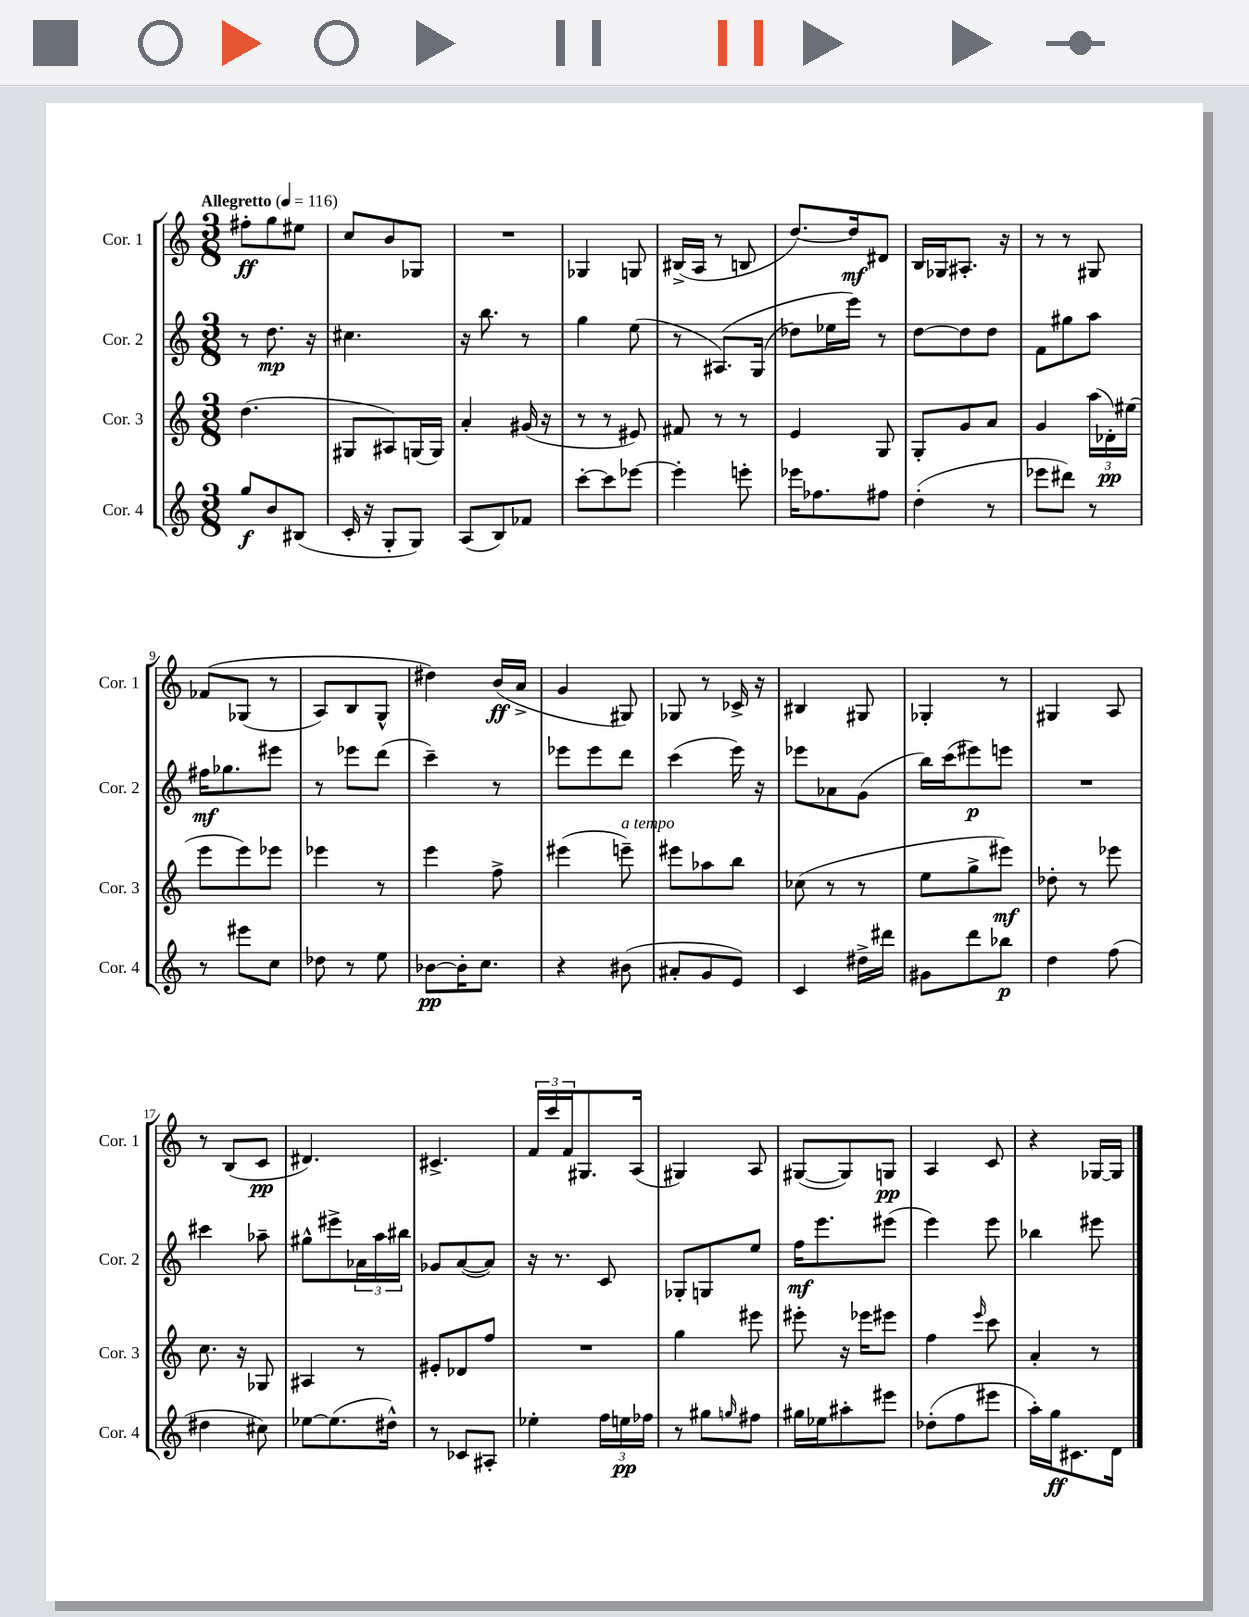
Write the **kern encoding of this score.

**kern	**dynam	**kern	**dynam	**kern	**dynam	**kern	**dynam
*part4	*part4	*part3	*part3	*part2	*part2	*part1	*part1
*staff4	*staff4	*staff3	*staff3	*staff2	*staff2	*staff1	*staff1
*I"Cor. 4	*	*I"Cor. 3	*	*I"Cor. 2	*	*I"Cor. 1	*
*I'Cor. 4	*	*I'Cor. 3	*	*I'Cor. 2	*	*I'Cor. 1	*
*clefG2	*	*clefG2	*	*clefG2	*	*clefG2	*
*k[]	*	*k[]	*	*k[]	*	*k[]	*
*M3/8	*	*M3/8	*	*M3/8	*	*M3/8	*
*MM116	*	*MM116	*	*MM116	*	*MM116	*
=1	=1	=1	=1	=1	=1	=1	=1
!	!	!	!	!	!	!LO:TX:a:B:t=Allegretto	!
8gg/L	f	(4.dd\	.	8r	.	8ff#X'\L	ff
8b/	.	.	.	8.dd\	mp	8gg\	.
(8B#X/J	.	.	.	.	.	8ee#X\J	.
.	.	.	.	16r	.	.	.
=2	=2	=2	=2	=2	=2	=2	=2
16c'/	.	8G#X/L	.	4.cc#X\	.	8cc/L	.
16r	.	.	.	.	.	.	.
8G'/L	.	8A#X/)	.	.	.	8b/	.
8G/J)	.	(16Gn/L	.	.	.	8G-X/J	.
.	.	16G/JJ)	.	.	.	.	.
=3	=3	=3	=3	=3	=3	=3	=3
(8A/L	.	4a'/	.	16r	.	4.r	.
.	.	.	.	8.bb\	.	.	.
8B/)	.	.	.	.	.	.	.
8f-X/J	.	(16g#X/	.	8r	.	.	.
.	.	16r	.	.	.	.	.
=4	=4	=4	=4	=4	=4	=4	=4
[8ccc'\L	.	8r	.	4gg\	.	4G-X/	.
8ccc\]	.	8r	.	.	.	.	.
[8eee-X\J	.	8e#X/)	.	(8ee\	.	8Gn/	.
=5	=5	=5	=5	=5	=5	=5	=5
4eee-'\]	.	8f#X/	.	8r	.	(16B#X^/LL	.
.	.	.	.	.	.	16A/JJ	.
.	.	8r	.	(8.A#X/L)	.	8r	.
8eeen'\	.	8r	.	.	.	8Bn/	.
.	.	.	.	(16G/Jk	.	.	.
=6	=6	=6	=6	=6	=6	=6	=6
16eee-X\KL	.	4e/	.	8dd-X\L)	.	[8.dd/L)	.
8.ff-X\	.	.	.	.	.	.	.
.	.	.	.	16ee-X\L	.	.	.
.	.	.	.	16eee\JJ)	.	16dd/k]	mf
8ff#X\J	.	8G/	.	8r	.	8d#X/J	.
=7	=7	=7	=7	=7	=7	=7	=7
(4dd'\	.	8G'/L	.	[8dd\L	.	16B/LL	.
.	.	.	.	.	.	16G-X/J	.
.	.	8g/	.	8dd\]	.	8.A#X'/J	.
8r	.	8a/J	.	8dd\J	.	.	.
.	.	.	.	.	.	16r	.
=8	=8	=8	=8	=8	=8	=8	=8
8eee-X\L	.	4g/	.	8f\L	.	8r	.
8ddd#X\J)	.	.	.	8gg#X\	.	8r	.
8r	.	(24aa\LL	.	8aa\J	.	8G#X/	.
.	.	24d-X'\)	pp	.	.	.	.
.	.	(24ee#X\JJ	.	.	.	.	.
!!LO:LB:g=z
=9	=9	=9	=9	=9	=9	=9	=9
8r	.	8eee\L	.	16ff#X\KL	mf	(8f-X/L	.
.	.	.	.	8.gg-X\	.	.	.
8eee#X\L	.	8eee\)	.	.	.	(8G-X/J	.
8cc\J	.	8eee-X\J	.	8eee#X\J	.	8r	.
=10	=10	=10	=10	=10	=10	=10	=10
8dd-X\	.	4eee-X\	.	8r	.	8A/L)	.
8r	.	.	.	8eee-X\L	.	8B/	.
8ee\	.	8r	.	(8ddd\J	.	8G^^/J	.
=11	=11	=11	=11	=11	=11	=11	=11
[8b-X\L	pp	4eee\	.	4ccc~\)	.	4dd#X\)	.
16b-'\K]	.	.	.	.	.	.	.
8.cc\J	.	.	.	.	.	.	.
.	.	8ff^\	.	8r	.	(16b/LL	ff
.	.	.	.	.	.	16a^/JJ	.
=12	=12	=12	=12	=12	=12	=12	=12
4r	.	(4eee#X\	.	8eee-X\L	.	4g/	.
.	.	.	.	8eee-\	.	.	.
!	!	!LO:TX:a:i:t=a tempo	!	!	!	!	!
(8b#X\	.	8eeen~\)	.	8ddd\J	.	8G#X/)	.
=13	=13	=13	=13	=13	=13	=13	=13
8a#X'/L	.	8eee#X\L	.	(4ccc\	.	8G-X/	.
8g/	.	8aa-X\	.	.	.	8r	.
8e/J)	.	8bb\J	.	16eee\)	.	16c-X^/	.
.	.	.	.	16r	.	16r	.
=14	=14	=14	=14	=14	=14	=14	=14
4c/	.	(8cc-X\	.	8eee-X\L	.	4B#X/	.
.	.	8r	.	8a-X\	.	.	.
16dd#X^\LL	.	8r	.	(8g\J	.	8G#X/	.
16ddd#X\JJ	.	.	.	.	.	.	.
=15	=15	=15	=15	=15	=15	=15	=15
8g#X\L	.	8ee\L	.	16bb\LL)	.	4G-X'/	.
.	.	.	.	(16ccc\J	.	.	.
8ddd\	.	8gg^\	.	8eee#X\)	p	.	.
8bb-X\J	p	8eee#X\J)	mf	8eeen\J	.	8r	.
=16	=16	=16	=16	=16	=16	=16	=16
4dd\	.	8dd-X'\	.	4.r	.	4G#X/	.
.	.	8r	.	.	.	.	.
(8ff\	.	8eee-X\	.	.	.	8A/	.
!!LO:LB:g=z
=17	=17	=17	=17	=17	=17	=17	=17
4dd#X\	.	8.cc\	.	4ccc#X\	.	8r	.
.	.	.	.	.	.	(8B/L	.
.	.	16r	.	.	.	.	.
8cc#X\)	.	8G-X/	.	8aa-X~\	.	8c/J	pp
=18	=18	=18	=18	=18	=18	=18	=18
[8ee-X\L	.	4A#X/	.	8gg#X^^\L	.	4.d#X/)	.
(8.ee-\]	.	.	.	8eee#X^\	.	.	.
.	.	8r	.	24a-X\L	.	.	.
.	.	.	.	24aa\	.	.	.
16dd#X^^\Jk)	.	.	.	.	.	.	.
.	.	.	.	24bb#X\JJ	.	.	.
=19	=19	=19	=19	=19	=19	=19	=19
8r	.	8e#X'/L	.	8g-X/L	.	4.c#X^/	.
8c-X/L	.	8d-X/	.	([8a/	.	.	.
8A#X'/J	.	8ff/J	.	8a/J])	.	.	.
=20	=20	=20	=20	=20	=20	=20	=20
4ee-X'\	.	4.r	.	16r	.	24f/LL	.
.	.	.	.	.	.	24ccc/	.
.	.	.	.	8.r	.	.	.
.	.	.	.	.	.	24f/J	.
.	.	.	.	.	.	8.G#X/	.
24ff\LL	.	.	.	8c/	.	.	.
24een\	pp	.	.	.	.	.	.
.	.	.	.	.	.	(16A/Jk	.
24ff-X\JJ	.	.	.	.	.	.	.
=21	=21	=21	=21	=21	=21	=21	=21
8r	.	4gg\	.	8G-X'/L	.	4G#X/)	.
8gg#X\L	.	.	.	8Gn/	.	.	.
16qqggn/	.	.	.	.	.	.	.
8ff#X\J	.	8eee#X\	.	8ee/J	.	8A/	.
=22	=22	=22	=22	=22	=22	=22	=22
16gg#X\LL	.	8eee#X'\	.	16ff\KL	mf	([8G#X/L	.
16ee-X\J	.	.	.	8.eee\	.	.	.
8aa#X'\	.	16r	.	.	.	8G#/])	.
.	.	16eee-X\KL	.	.	.	.	.
8eee#X\J	.	8eee#X\J	.	(8eee#X\J	.	8Gn/J	pp
=23	=23	=23	=23	=23	=23	=23	=23
(8dd-X'\L	.	4ff\	.	4eee\)	.	4A/	.
8ff\	.	.	.	.	.	.	.
.	.	16qqeee/	.	.	.	.	.
8eee#X\J	.	8ccc\	.	8eee\	.	8c/	.
=24	=24	=24	=24	=24	=24	=24	=24
16aa'\LL)	.	4a'/	.	4bb-X\	.	4r	.
16gg\J	ff	.	.	.	.	.	.
8.c#X\	.	.	.	.	.	.	.
.	.	8r	.	8eee#X\	.	[16G-X/LL	.
16d\Jk	.	.	.	.	.	16G-/JJ]	.
==	==	==	==	==	==	==	==
*-	*-	*-	*-	*-	*-	*-	*-
